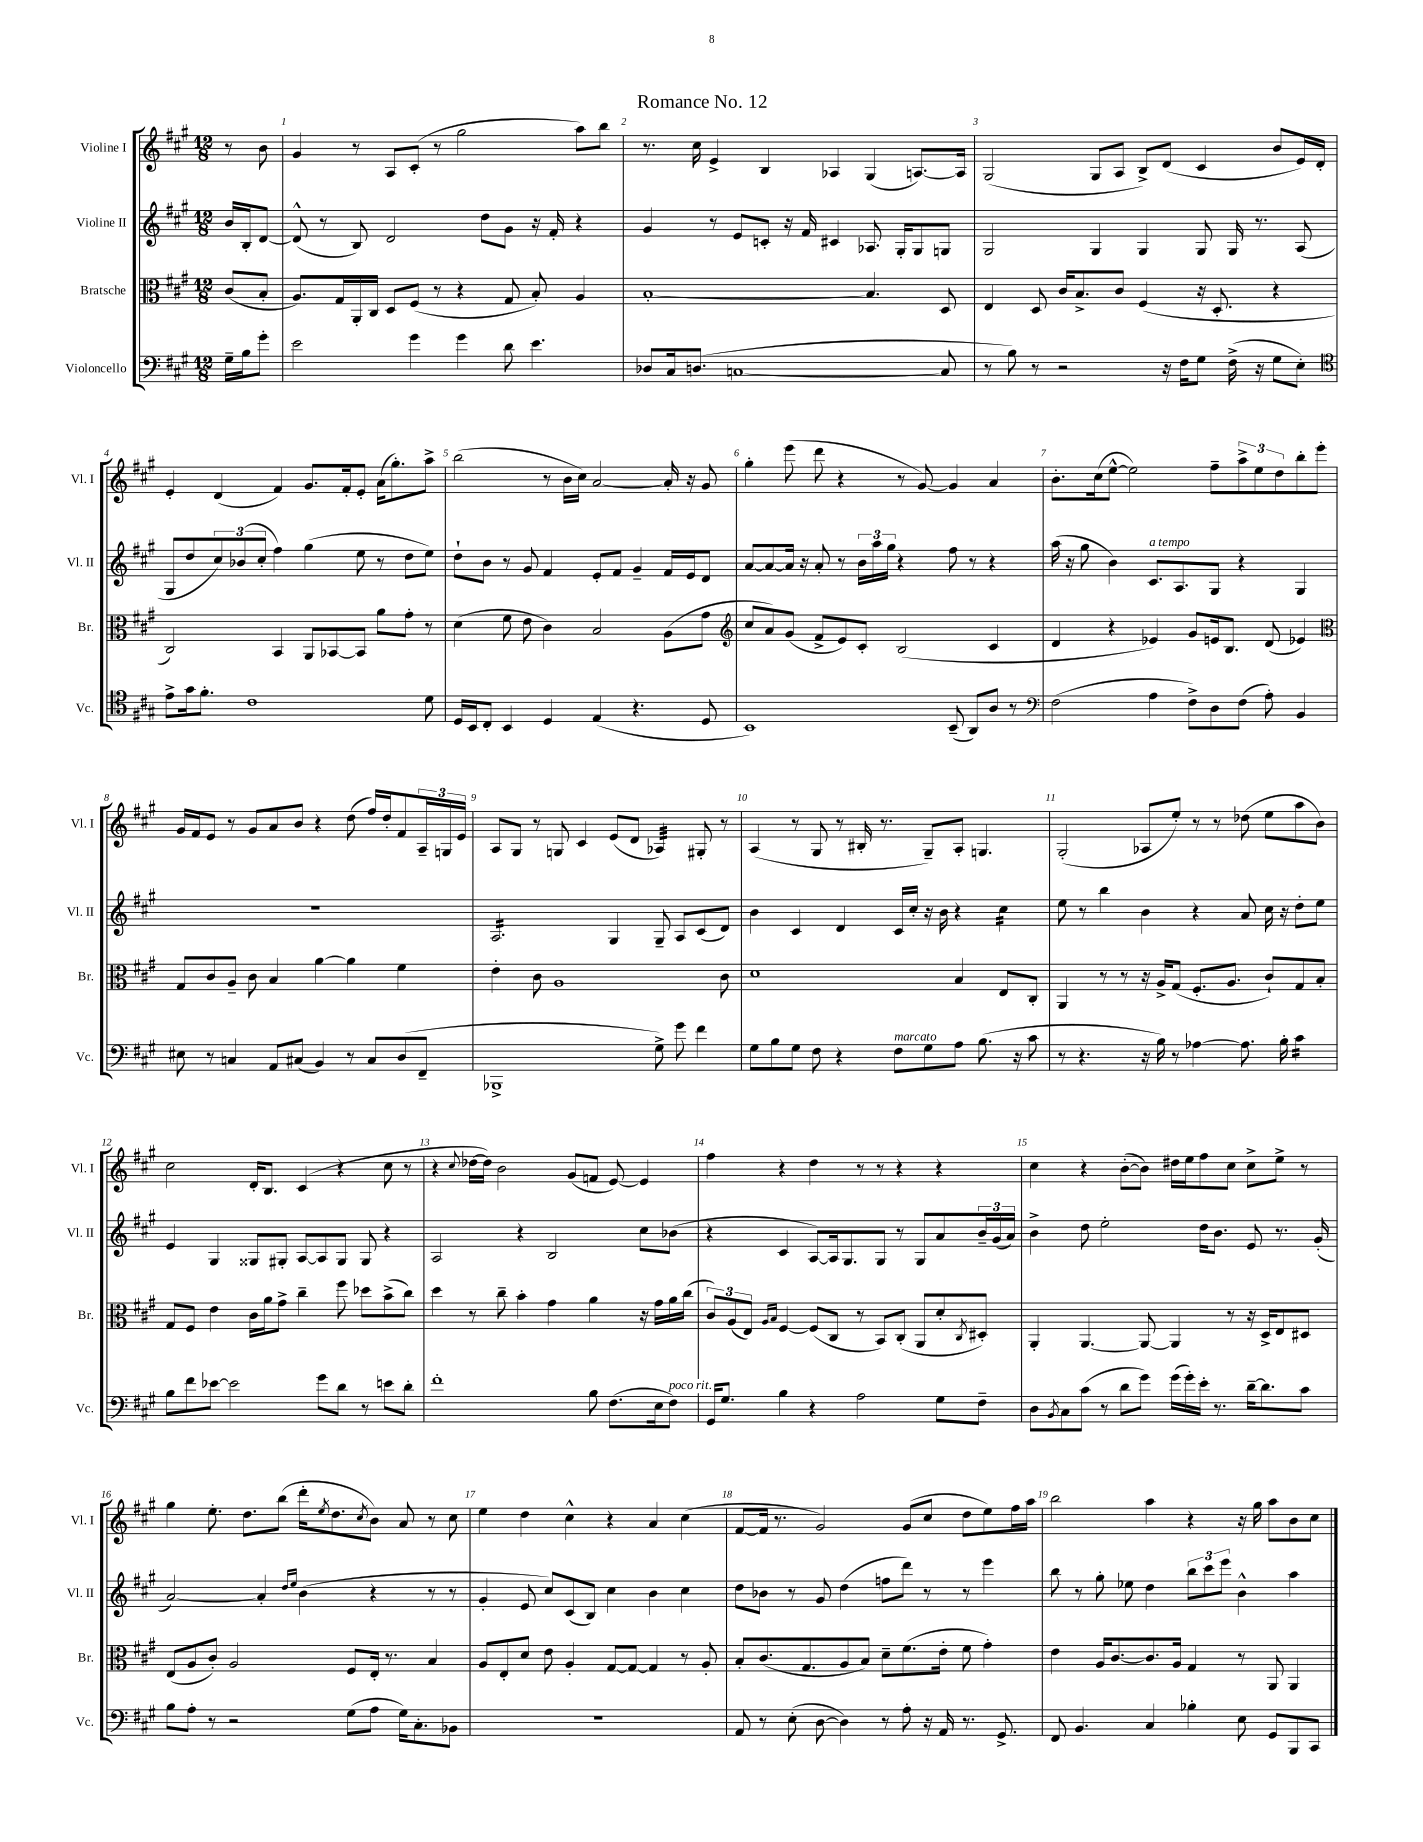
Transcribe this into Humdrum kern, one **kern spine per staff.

**kern	**kern	**kern	**kern
*staff4	*staff3	*staff2	*staff1
*clefF4	*clefC3	*clefG2	*clefG2
*k[f#c#g#]	*k[f#c#g#]	*k[f#c#g#]	*k[f#c#g#]
*M12/8	*M12/8	*M12/8	*M12/8
16G#~	(8c#	16b	8r
16B	.	16B'	.
8g#'	8B'	[8d	8b
=	=	=	=
2e	8.A)	(8d^^]	4g#
.	.	8r	.
.	16G#	.	.
.	16AA'	8B)	8r
.	16C#	.	.
.	8D	2d	8A
4g#	(8F#	.	(8c#'
.	8r	.	8r
4g#	4r	.	2gg#
.	.	8dd	.
8d	8G#	8g#	.
4.e	8B')	16r	.
.	.	16f#'	.
.	4A	4r	8aa)
.	.	.	8bb
=	=	=	=
8D-	[1B'	4g#	8.r
16C#	.	.	.
(8.D	.	.	16cc#
.	.	8r	4e^
[1C	.	8e	.
.	.	8c'	4B
.	.	16r	.
.	.	16f#	.
.	.	4c#	4A-
.	4.B]	8.A-	(4G#
.	.	16G#'	.
.	.	8G#	[8.A)
8C]	8D	8G	.
.	.	.	16A]
=	=	=	=
8r	4E	2G#	(2G#
8B)	.	.	.
8r	8D	.	.
2r	16c#	.	.
.	8.B^	.	.
.	.	4G#	8G#
.	8c#	.	8A
.	(4F#	4G#	8B^)
16r	.	.	(8d
16F#	.	.	.
8G#	16r	8G#	4c#
.	8.D'	.	.
(16F#^	.	16G#	.
16r	.	8.r	.
8G#	4r	.	8b
8E')	.	(8A	16e)
.	.	.	16d'
=	=	=	=
*clefC4	*	*	*
8e^	2C#)	8G#	4e'
16g#	.	8dd	.
8.f#'	.	.	.
.	.	12cc#)	(4d
.	.	(12b-	.
1c#	.	.	.
.	.	12cc#'	.
.	4BB	4ff#)	4f#)
.	8AA	(4gg#	8.g#
.	[8BB-	.	.
.	.	.	16f#'
.	8BB-]	8ee	8e'
.	8a	8r	(16a
.	.	.	8.gg#')
.	8g#'	8dd	.
8d	8r	8ee)	8aa^
=	=	=	=
16D	(4d	8dd`	(2bb
16BB	.	.	.
8C#'	.	8b	.
4BB	8f#	8r	.
.	8e	8g#	.
4D	4c#)	4f#	8r
.	.	.	16b
.	.	.	16cc#)
(4E	2B	8e'	[2a
.	.	8f#	.
4.r	.	4g#~	.
.	(8A	16f#	16a']
.	.	16e	16r
8D	8g#	8d	8g#
=	=	=	=
*	*clefG2	*	*
1BB)	8cc#	[8a	4gg#'
.	8a)	8a_	.
.	(8g#	16a]	(8eee
.	.	16r	.
.	8f#^	8a'	8ddd
.	8e)	8r	4r
.	8c#'	24b	.
.	.	24aa	.
.	.	24gg#	.
.	(2B	4r	8r
.	.	.	[8g#)
(8BB~	.	8ff#	4g#]
8AA)	.	8r	.
8A	4c#	4r	4a
8r	.	.	.
=	=	=	=
*clefF4	*	*	*
(2F#	4d	(16aa	8.b'
.	.	16r	.
.	.	8gg#	.
.	.	.	(16cc#
.	4r	4b)	[8ee^^
.	.	.	2ee])
4A	4e-)	8.c#	.
.	.	8.A	.
8F#^)	8g#	.	.
8D	16e	8G#	8ff#~
.	8.B	.	.
(8F#	.	4r	12aa^
.	.	.	12ee
8A')	(8d	.	.
.	.	.	12dd
4BB	4e-)	4G#	8bb'
.	.	.	8eee'
=	=	=	=
*	*clefC3	*	*
8E#	8G#	1.r	16g#
.	.	.	16f#
8r	8c#	.	8e
4C	8A~	.	8r
.	8c#	.	8g#
8AA	4B	.	8a
(8C#	.	.	8b
4BB)	[4a	.	4r
8r	4a]	.	(8dd
8C#	.	.	16ff#)
.	.	.	16dd'
(8D	4f#	.	8f#
8FF#~	.	.	24A~
.	.	.	24G
.	.	.	24e
=	=	=	=
1BBB-^	4e'	2.A	8A
.	.	.	8G#
.	8c#	.	8r
.	1A	.	8G
.	.	.	4c#
.	.	4G#	(8e
.	.	.	8d
8G#^)	.	8G#~	4A-)
8g#	.	8A	.
4f#	.	(8c#	8G#'
.	8c#	8d)	8r
=	=	=	=
8G#	1d	4b	(4A
8B	.	.	.
8G#	.	4c#	8r
8F#	.	.	8G#
4r	.	4d	8r
.	.	.	16B#'
.	.	.	8.r
8F#	.	16c#	.
.	.	16cc#'	.
8G#	.	16r	8G#~)
.	.	16b	.
8A	4B	4r	8A'
(8.B	.	.	4.G
.	8E	4cc#	.
16r	.	.	.
8c#	8C#'	.	.
=	=	=	=
8r	4AA	8ee	(2G#'
4.r	.	8r	.
.	8r	4bb	.
.	8r	.	.
16r	16r	4b	8A-
16B)	16A^	.	.
8r	(8G#	.	8ee')
[4A-	8.F#'	4r	8r
.	.	.	8r
.	8.A	.	.
8.A-]	.	8a	(8dd-
.	8c#`)	16cc#	8ee
16B'	.	16r	.
4c#	8G#	8dd'	8aa
.	8B'	8ee	8b)
=	=	=	=
8B	8G#	4e	2cc#
8f#	8F#	.	.
[8e-	4e	4G#	.
2e-]	.	.	.
.	16c#	8G##	16d'
.	16a	.	8.B
.	8g#^	8G#'	.
.	4cc#~	[8A	(4c#
8g#	.	8A]	.
8d	8ff#	8G#	4r
8r	8dd-	8G#	.
8e	(8b^	4r	8cc#
8d'	8cc#)	.	8r
=	=	=	=
1f#'	4dd	2A	4r
.	.	.	8qqcc#
.	8r	.	[16dd-
.	.	.	16dd-])
.	8cc#~	.	2b
.	4b'	4r	.
.	4g#	2B	.
.	.	.	(8g#
8B	4a	.	8f
(8.F#	.	.	[8e)
.	16r	8cc#	4e]
16E	16g#	.	.
8F#)	16a	(8b-	.
.	(16cc#	.	.
=	=	=	=
16GG#	12c#)	4r	4ff#
8.G#	.	.	.
.	(12A	.	.
.	12E)	.	.
.	16qqA	.	.
.	16qqB	.	.
4B	[4F#	4c#	4r
4r	(8F#]	[8A)	4dd
.	8C#	16A]	.
.	.	8.G#	.
2A	8r	.	8r
.	8BB)	8G#	8r
.	(8C#'	8r	4r
.	8AA	8G#	.
8G#	8d'	8a	4r
.	8qC#	.	.
8F#~	8D#')	24b~	.
.	.	(24g#	.
.	.	24a)	.
=	=	=	=
8D	4AA'	4b^	4cc#
8qBB	.	.	.
8C#	.	.	.
(8c#	[4.AA	8dd	4r
8r	.	2ee'	.
8d	.	.	([8b'
8g#)	8AA_	.	8b])
(16g#	4AA]	.	16dd#
16g#')	.	.	16ee
16e'	.	16dd	8ff#
8.r	.	8.b	.
.	8r	.	8cc#
[16d~	16r	8e	8cc#^
8.d]	16D^	.	.
.	8E	8.r	8ee^
8c#	8D#	.	8r
.	.	(16g#'	.
=	=	=	=
8B	(8E	[2a)	4gg#
8A'	8A	.	.
8r	8c#')	.	8.ee'
2r	2A	.	.
.	.	.	8.dd
.	.	4a']	.
.	.	.	(8bb
.	.	16qqdd	.
.	.	16qqee	.
.	.	(4b	16ddd'
.	.	.	8qee
.	.	.	8.dd
(8G#	8F#	.	.
.	.	.	8qcc#
8A	16E'	4r	8b)
.	8.r	.	.
16G#)	.	.	8a
8.C#'	.	.	.
.	4B	8r	8r
8BB-	.	8r	8cc#
=	=	=	=
1.r	8A	4g#'	4ee
.	8E'	.	.
.	8d	8e	4dd
.	8e	8cc#)	.
.	4A'	(8c#	4cc#^^
.	.	8B)	.
.	[8G#	4cc#	4r
.	8G#_	.	.
.	4G#]	4b	4a
.	8r	4cc#	(4cc#
.	8A'	.	.
=	=	=	=
8AA	8B'	8dd	[8f#
8r	(8.c#	8b-	16f#]
.	.	.	8.r
(8E'	.	8r	.
.	8.G#	.	.
[8D	.	8g#	2g#)
4D])	8A	(4dd	.
.	8B)	.	.
8r	8d~	8ff	.
8A'	(8.f#	8ddd)	(8g#
16r	.	8r	8cc#
16AA	16e'	.	.
8.r	8f#	8r	8dd
.	4g#')	4eee	8ee)
8.GG#^	.	.	.
.	.	.	16ff#
.	.	.	16aa
=	=	=	=
8FF#	4e	8bb	2bb
4.BB	.	8r	.
.	16A	8gg#'	.
.	[8.c#	.	.
.	.	8ee-	.
4C#	8.c#]	4dd	4aa
.	16A	.	.
4B-'	4G#	12bb	4r
.	.	12ccc#	.
.	.	12eee	.
8E	8r	4b^^	16r
.	.	.	16gg#
8GG#	8AA	.	8aa
8BBB	4AA	4aa	8b
8CC#	.	.	8cc#
==	==	==	==
*-	*-	*-	*-
